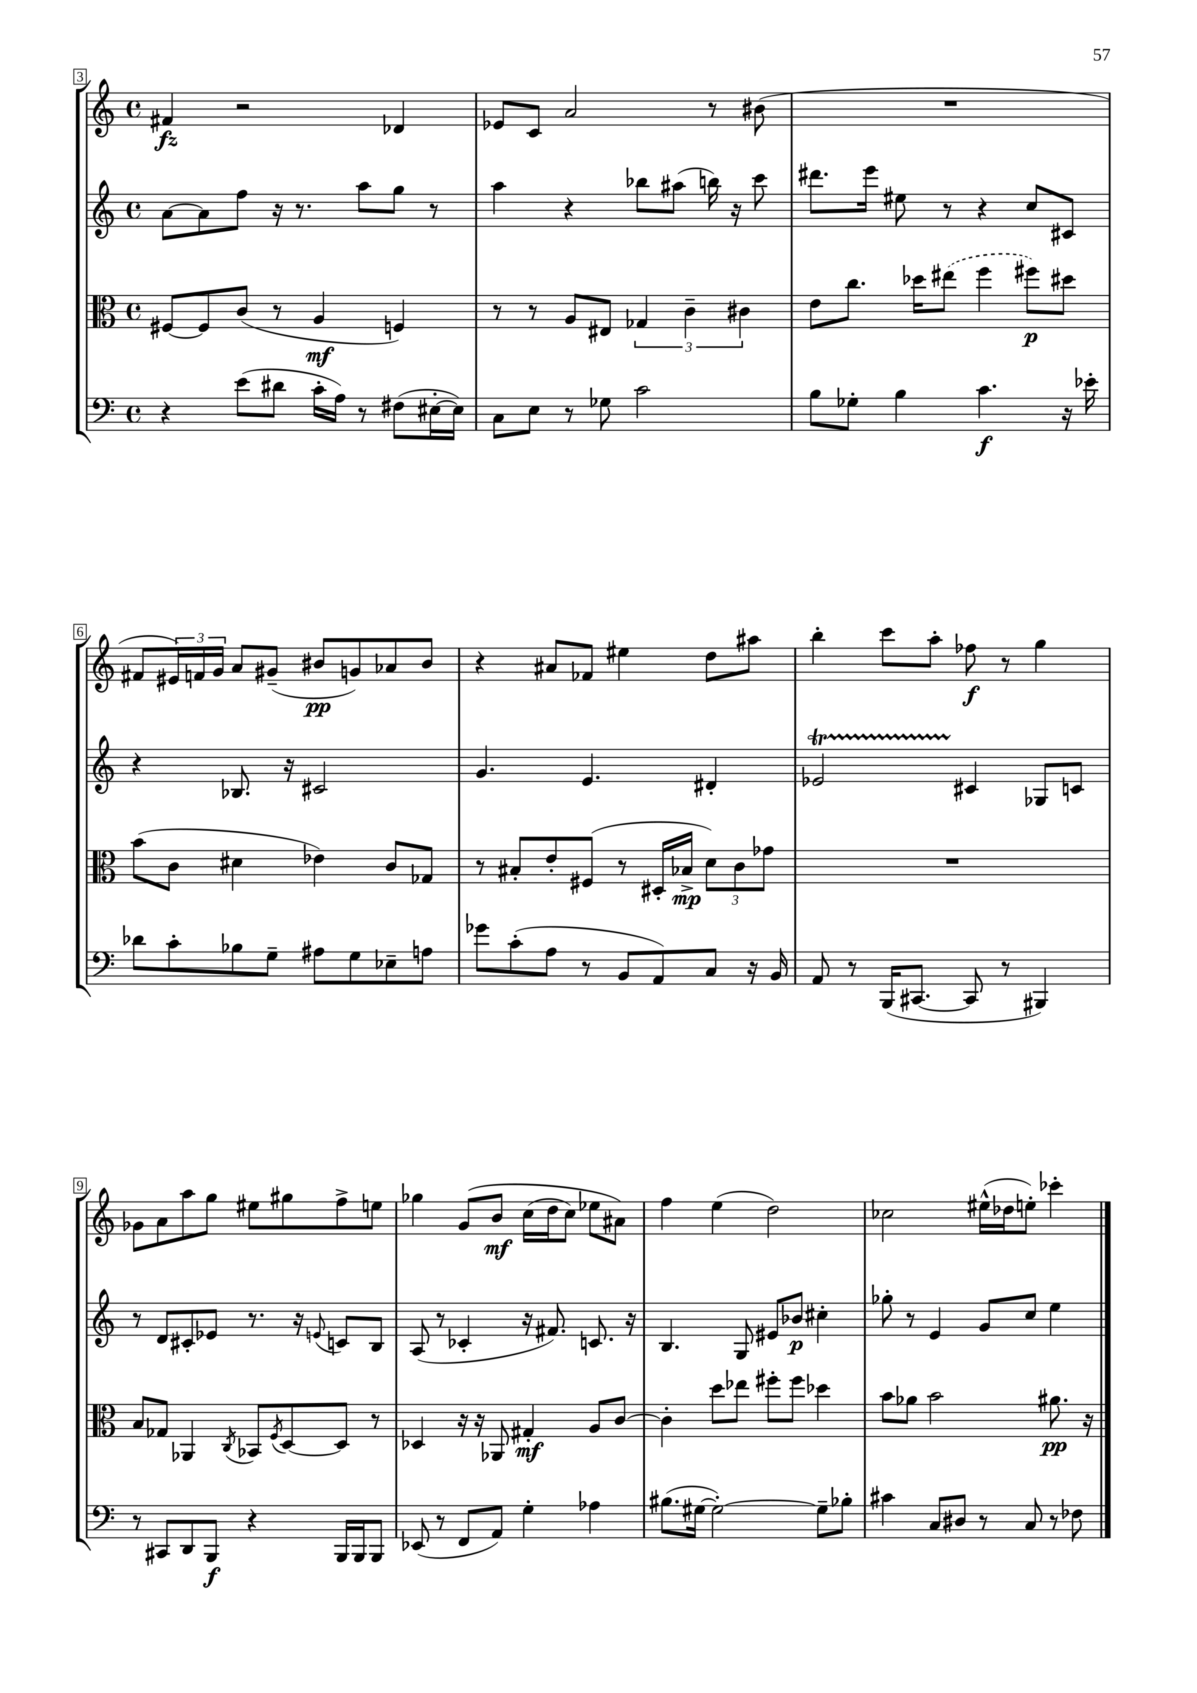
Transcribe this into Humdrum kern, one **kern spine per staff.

**kern	**kern	**kern	**kern
*staff4	*staff3	*staff2	*staff1
*clefF4	*clefC3	*clefG2	*clefG2
*k[]	*k[]	*k[]	*k[]
*M4/4	*M4/4	*M4/4	*M4/4
*met(c)	*met(c)	*met(c)	*met(c)
4r	[8F#/L	[8a\L	4f#/
.	8F#/]	8a\]	.
(8e\L	(8c/J	8ff\J	2r
8d#\J	8r	16r	.
.	.	8.r	.
16c'\LL	4A/	.	.
16A\JJ)	.	.	.
8r	.	8aa\L	.
(8F#\L	4F/)	8gg\J	4d-/
[16E#'\L	.	8r	.
16E#\]JJ)	.	.	.
=	=	=	=
8C\L	8r	4aa\	8e-/L
8E\J	8r	.	8c/J
8r	8A/L	4r	2a/
8G-\	8E#/J	.	.
2c\	6G-/	8bb-\L	.
.	.	(8aa#\J	.
.	6c~\	.	.
.	.	16bb\)	8r
.	.	16r	.
.	6c#\	.	.
.	.	8ccc\	(8b#\
=	=	=	=
8B\L	8e\L	8.ddd#\L	1r
8G-'\J	8.cc\J	.	.
.	.	16eee\Jk	.
4B\	.	8ee#\	.
.	16dd-\LK	.	.
.	(8ee#\J	8r	.
4.c\	4ff\	4r	.
.	8ff#\L)	8cc/L	.
16r	8dd#\J	8c#/J	.
16e-'\	.	.	.
=	=	=	=
8d-\L	(8b\L	4r	8f#/L
8c'\	8c\J	.	24e#/L)
.	.	.	24f/
.	.	.	24g/JJ
8B-\	4d#\	8.B-/	8a/L
8G~\J	.	.	(8g#~/J
.	.	16r	.
8A#\L	4e-\)	2c#/	8b#/L
8G\	.	.	8g/)
8E-~\	8c/L	.	8a-/
8A\J	8G-/J	.	8b#/J
=	=	=	=
8g-\L	8r	4.g/	4r
(8c'\	8B#'/L	.	.
8A\J	8e'/	.	8a#/L
8r	(8F#/J	4.e/	8f-/J
8BB/L	8r	.	4ee#\
8AA/)	16D#'/LL	.	.
.	16B-^/JJ	.	.
8C/J	12d\L)	4d#'/	8dd\L
.	12c\	.	.
16r	.	.	8aa#\J
.	12g-\J	.	.
16BB/	.	.	.
=	=	=	=
8AA/	1r	2e-/	4bb'\
8r	.	.	.
(16BBB/LK	.	.	8ccc\L
[8.CC#/J	.	.	.
.	.	.	8aa'\J
8CC#/]	.	4c#/	8ff-\
8r	.	.	8r
4BBB#/)	.	8G-/L	4gg\
.	.	8c/J	.
=	=	=	=
8r	8B/L	8r	8g-\L
8CC#/L	8G-/J	8d/L	8a\
8DD/	4AA-/	8c#'/	8aa\
8BBB/J	.	8e-/J	8gg\J
.	8qC/	.	.
4r	8BB-/L	8.r	8ee#\L
.	8qF/	.	.
.	[8D/	.	8gg#\
.	.	16r	.
.	.	8qqe/	.
16BBB/LL	8D/]J	8c/L	8ff^\
16BBB/J	.	.	.
8BBB/J	8r	8B/J	8ee\J
=	=	=	=
(8EE-/	4D-/	(8A/	4gg-\
8r	.	8r	.
8FF/L	16r	4c-'/	&(8g/L
.	16r	.	.
8AA/J)	8AA-/	.	8b/J
4G'\	4G#'/	16r	(16cc\LL
.	.	8.f#/)	16dd\J
.	.	.	8cc\J)
4A-\	8A/L	8.c/	8ee-\L
.	[8c/J	.	8a#\J&)
.	.	16r	.
=	=	=	=
(8.B#\L	4c'\]	4.B/	4ff\
[16G#\Jk	.	.	.
2G#'\_)	8dd\L	.	(4ee\
.	8ee-\J	8G/	.
.	8ff#'\L	8e#/L	2dd\)
.	8ff#\J	8b-/J	.
8G#~\]L	4dd-\	4cc#'\	.
8B-'\J	.	.	.
=	=	=	=
4c#\	8b\L	8gg-'\	2cc-\
.	8a-\J	8r	.
8C/L	2b\	4e/	.
8D#/J	.	.	.
8r	.	8g/L	(16ee#^^\LL
.	.	.	16dd-\J
8C/	.	8cc/J	8ee'\J)
8r	8.a#\	4ee\	4ccc-'\
8F-\	.	.	.
.	16r	.	.
==	==	==	==
*-	*-	*-	*-
